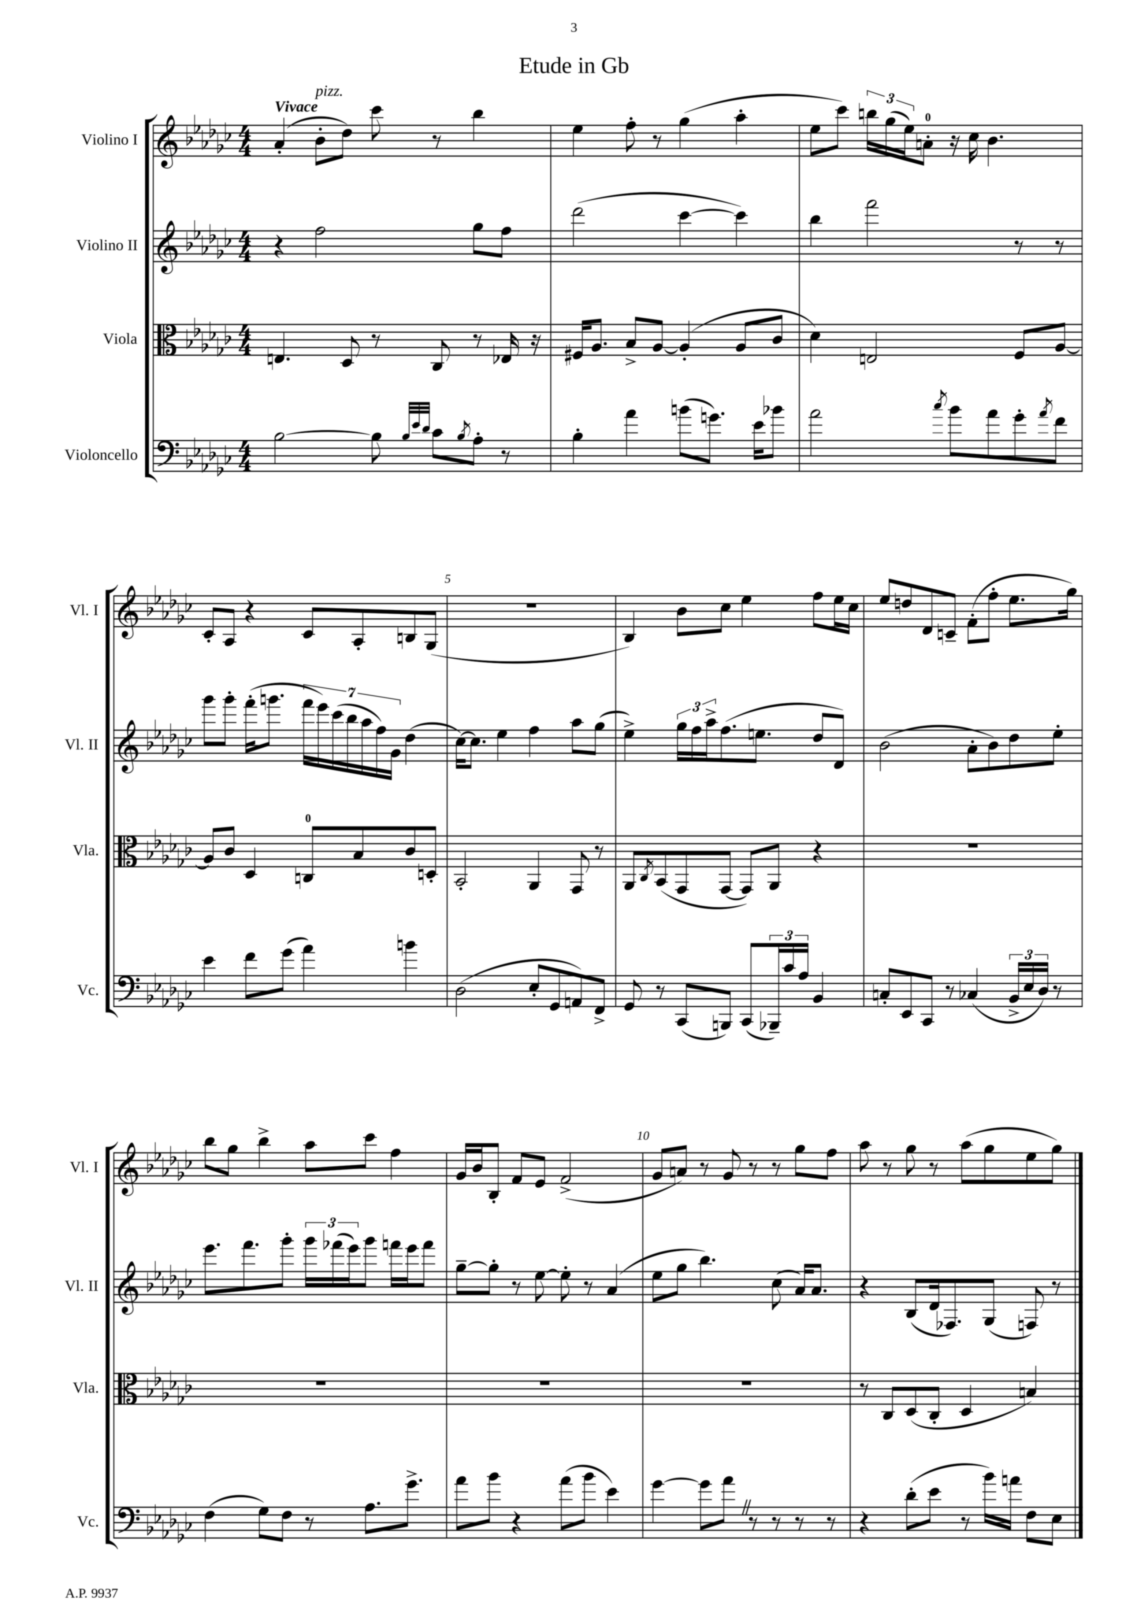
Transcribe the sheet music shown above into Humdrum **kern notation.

**kern	**kern	**kern	**kern
*part4	*part3	*part2	*part1
*staff4	*staff3	*staff2	*staff1
*I"Violoncello	*I"Viola	*I"Violino II	*I"Violino I
*I'Vc.	*I'Vla.	*I'Vl. II	*I'Vl. I
*clefF4	*clefC3	*clefG2	*clefG2
*k[b-e-a-d-g-c-]	*k[b-e-a-d-g-c-]	*k[b-e-a-d-g-c-]	*k[b-e-a-d-g-c-]
*M4/4	*M4/4	*M4/4	*M4/4
=1	=1	=1	=1
!	!	!	!LO:TX:a:B:t=Vivace
[2B-\	4.En/	4r	(4a-'/
!	!	!	!LO:TX:a:i:t=pizz.
.	.	2ff\	8b-'\L
.	8D-/	.	8dd-\J)
8B-\]	8r	.	8ccc-\
32qqB-/LLL	.	.	.
32qqe-/	.	.	.
32qqd-/JJJ	.	.	.
8c-\L	8C-/	.	8r
8qB-/	.	.	.
8A-'\J	8r	8gg-\L	4bb-\
8r	16E-X/	8ff\J	.
.	16r	.	.
=2	=2	=2	=2
4B-'\	16F#X/KL	(2ddd-\	4ee-\
.	8.A-/J	.	.
4a-\	8B-^/L	.	8ff'\
.	[8A-/J	.	8r
(8bn\L	(4A-'/]	[4ccc-\	(4gg-\
8.gn\J)	.	.	.
.	8A-/L	4ccc-\])	4aa-'\
16e-\KL	.	.	.
8b-X\J	8c-/J	.	.
=3	=3	=3	=3
2a-\	4d-\)	4bb-\	8ee-\L
.	.	.	8ccc-\J)
.	2En/	2fff\	24bbn\LL
.	.	.	(24gg-\
.	.	.	24ee-\J)
.	.	.	8an'\J
8qcc-/	.	.	.
8b-\L	.	.	16r
.	.	.	16cc-\
8a-\	.	.	4.b-\
8g-'\	8F/L	8r	.
8qa-/	.	.	.
8f\J	[8A-/J	8r	.
!!LO:LB:g=z
=4	=4	=4	=4
4e-\	8A-/L]	8ggg-\L	8c-'/L
.	8c-/J	8ggg-'\J	8A-/J
8f\L	4D-/	(16fff'\KL	4r
.	.	8.gggn\J	.
(8g-\J	.	.	.
4a-\)	8Cn/L	28fff\LL	8c-/L
.	.	28eee-\)	.
.	.	(28ccc-\	.
.	.	28bb-\	.
.	8B-/	.	8A-'/
.	.	28aa-\	.
.	.	28ff\)	.
.	.	28g-\JJ	.
4bn\	8c-/	(4dd-\	8Bn/
.	8Dn'/J	.	(8G-/J
=5	=5	=5	=5
(2D-\	2BB-'/	[16cc-\KL)	1r
.	.	8.cc-\J]	.
.	.	4ee-\	.
8E-'/L	4AA-/	4ff\	.
8GG-/	.	.	.
8AAn/)	8GG-/	8aa-\L	.
8FF^/J	8r	(8gg-\J	.
=6	=6	=6	=6
8GG-/	8AA-/L	4ee-^\)	4B-/)
.	8qC-/	.	.
8r	(8BB-/	.	.
(8CC-/L	8GG-/	24gg-\LL	8b-\L
.	.	24ff\	.
.	.	24aa-^\J	.
8BBBn/J)	[8GG-/J	(8.ff\	8cc-\J
(8CC-/L	8GG-/L])	.	4ee-\
.	.	8.een\J	.
24BBB-X~/L)	8AA-/J	.	.
24c-/	.	.	.
24A-/JJ	.	.	.
4BB-/	4r	8dd-/L	8ff\L
.	.	8d-/J)	16ee-\L
.	.	.	16cc-\JJ
=7	=7	=7	=7
8Cn'/L	1r	(2b-\	8ee-/L
8EE-/	.	.	8ddn/
8CC-/J	.	.	8d-/
8r	.	.	8cn~/J
(4C-X/	.	8a-'\L	(8f'\L
.	.	8b-\)	8ff'\J
24BB-^/LL	.	8dd-\	8.ee-\L
24E-/	.	.	.
24D-/JJ)	.	.	.
8r	.	8ee-'\J	.
.	.	.	16gg-\Jk)
!!LO:LB:g=z
=8	=8	=8	=8
(4F\	1r	8.eee-\L	8bb-\L
.	.	.	8gg-\J
.	.	8.fff\	.
8G-\L)	.	.	4bb-^\
8F\J	.	8ggg-'\J	.
8r	.	24ggg-\LL	8aa-\L
.	.	(24fff-X\	.
.	.	24eee-\J)	.
8.A-\L	.	8ggg-\J	8ccc-\J
.	.	16fffn\LL	4ff\
8.g-^\J	.	16eee-\J	.
.	.	8fff\J	.
=9	=9	=9	=9
8a-\L	1r	[8gg-~\L	16g-/LL
.	.	.	16b-/J
8b-\J	.	8gg-'\J]	8B-'/J
4r	.	8r	8f/L
.	.	[8ee-\	8e-/J
(8a-\L	.	8ee-'\]	(2f^/
8b-\J	.	8r	.
4e-\)	.	(4a-/	.
=10	=10	=10	=10
[4g-\	1r	8ee-\L	8g-/L
.	.	8gg-\J	8an/J)
8g-\L]	.	4.bb-\)	8r
8a-Z\J	.	.	8g-/
8r	.	.	8r
8r	.	(8cc-\	8r
8r	.	16a-/KL)	8gg-\L
.	.	8.a-/J	.
8r	.	.	8ff\J
=11	=11	=11	=11
4r	8r	4r	8aa-\
.	8C-/L	.	8r
(8d-'\L	(8D-/	(8B-/L	8gg-\
8e-\J	8C-'/J	16d-/k	8r
.	.	8.F-X/)	.
8r	4D-/	.	(8aa-\L
16b-\LL)	.	(8G-/J	8gg-\
16an\JJ	.	.	.
8F\L	4Bn/)	8Fn/)	8ee-\
8E-\J	.	8r	8gg-\J)
==	==	==	==
*-	*-	*-	*-
